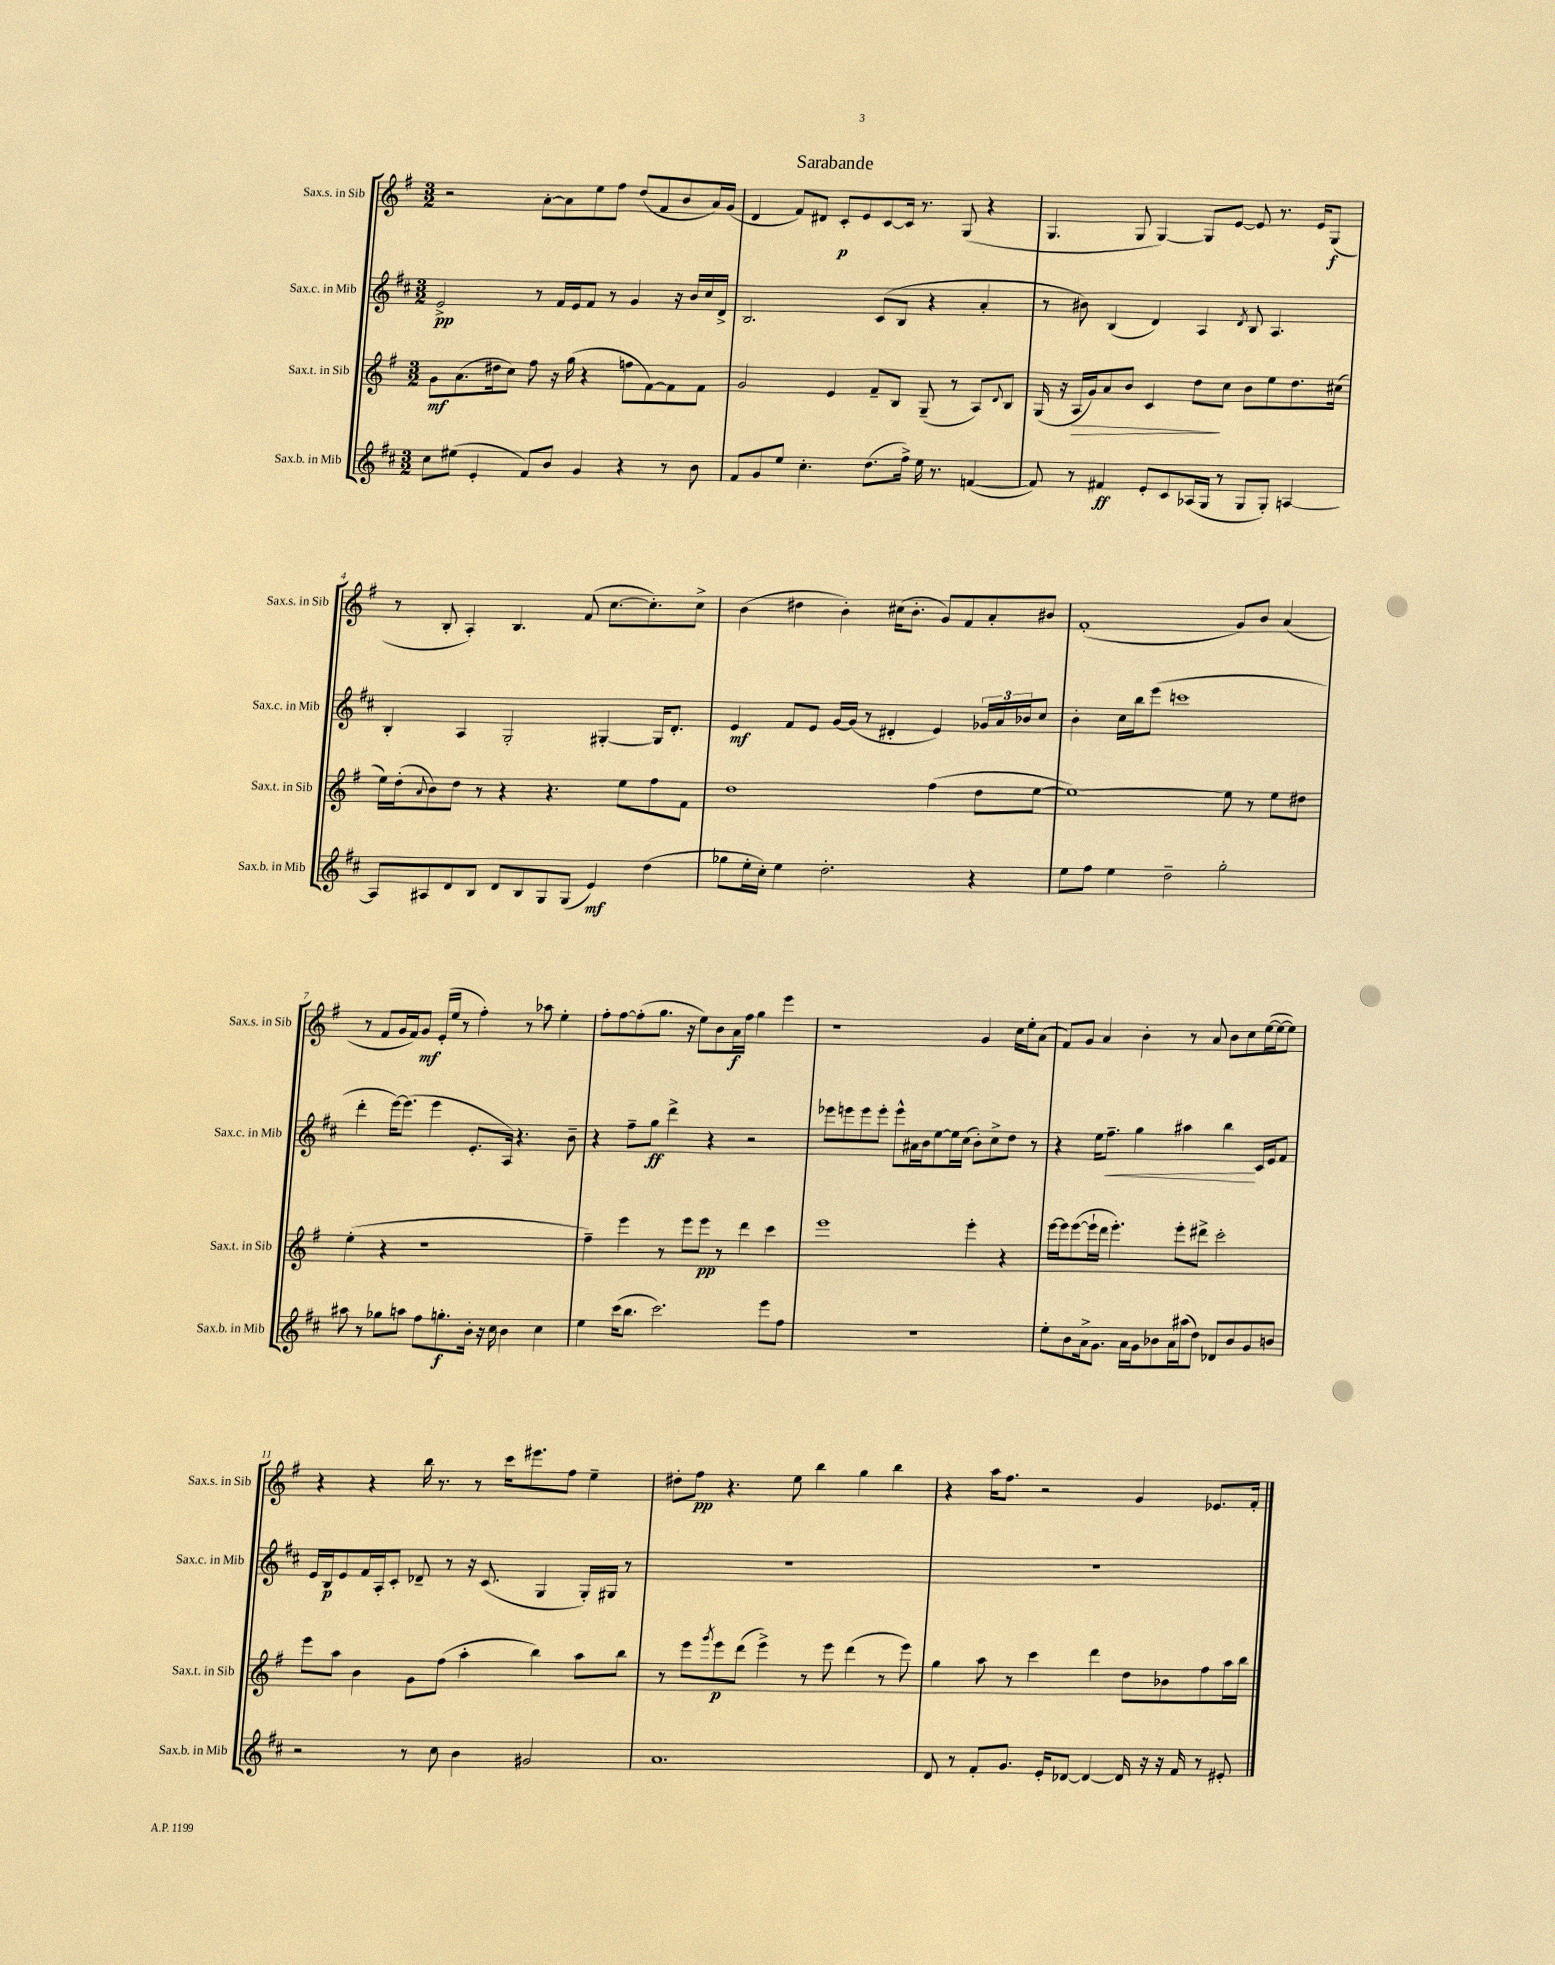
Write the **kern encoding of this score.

**kern	**kern	**kern	**kern
*staff4	*staff3	*staff2	*staff1
*clefG2	*clefG2	*clefG2	*clefG2
*k[f#c#]	*k[f#]	*k[f#c#]	*k[f#]
*M3/2	*M3/2	*M3/2	*M3/2
8cc#	8g	2e^	2r
(8ee#	(8.a	.	.
4e'	.	.	.
.	16dd#	.	.
.	8cc)	.	.
8f#)	8ff#	8r	[8a'
8b	16r	16f#	8a]
.	(16gg	16e	.
4g	4r	8f#	8ee
.	.	8r	8ff#
4r	8ff	4g	(8dd
.	[8f#)	.	8f#
8r	8f#]	16r	8b
.	.	16b	.
8b	8f#	16cc#	16a)
.	.	16d^	(16g
=	=	=	=
8f#	2g	2.B	4d
8g	.	.	.
8ee	.	.	8f#)
4.cc#'	.	.	8d#
.	4e	.	8c'
.	.	.	8e
(8.dd	8f#~	(8c#	[8c
.	8B	8B	16c]
16ff#^)	.	.	8.r
16ee	(8G~	4r	.
8.r	.	.	.
.	8r	.	(8G
([4f	8A)	4a'	4r
.	8qqd	.	.
.	8B	.	.
=	=	=	=
8f])	(16G	8r	4.G
.	16r	.	.
8r	16A	8b#)	.
.	16g)	.	.
4f#	8a	(4B	.
.	8b	.	8G
8e'	4c	4d)	[4G)
8c#	.	.	.
(16A-	8dd	4A	8G]
16G	.	.	.
8r	8cc	.	[8e
.	.	8qd	.
8G	8b	8B	8e]
8G')	8ee	4.A	8.r
[4A	8.dd	.	.
.	.	.	16e
.	.	.	(8G
.	(16cc#	.	.
=	=	=	=
8A]	16ee)	4B'	8r
.	(16dd'	.	.
.	8qqa	.	.
8A#	8b)	.	8B'
8d	8dd	4A	4A')
8B	8r	.	.
8d	4r	2G'	4.B
8B	.	.	.
8G	4.r	.	.
(8G	.	.	(8f#
4e)	.	[4G#'	[8.cc
.	8ee	.	.
.	.	.	8.cc'])
(4dd	8ff#	16G#]	.
.	.	8.d'	.
.	8f#	.	8cc^
=	=	=	=
8gg-	1dd	4e	(4b
16ee'	.	.	.
16cc#')	.	.	.
4ee	.	8f#	4dd#
.	.	8e	.
2.dd'	.	[16g	4b')
.	.	(16g]	.
.	.	8r	.
.	.	4d#'	(16cc#
.	.	.	8.b'
.	(4ff#	4e)	8g)
.	.	.	8f#
4r	8dd	24g-	8a'
.	.	24a	.
.	.	24b-	.
.	[8ee	8cc#	8b#
=	=	=	=
8ee	1ee_)	4b'	(1f#'
8ff#	.	.	.
4ee	.	16cc#	.
.	.	16bb	.
.	.	(8eee	.
2dd~	.	1ccc	.
2gg'	8ee]	.	8g)
.	8r	.	8b
.	8ee	.	(4a
.	8dd#	.	.
=	=	=	=
8aa#	(4ee'	4ddd'	8r
8r	.	.	8f#
8gg-	4r	[16eee)	16g
.	.	(8.eee]	16f#)
8aa	.	.	8g
8ff#	1r	4eee	(16e'
.	.	.	16ee
8.gg'	.	.	8r
.	.	8.e'	4ff#')
16b'	.	.	.
16r	.	.	.
16cc#	.	16A)	.
4b	.	4.r	8r
.	.	.	8aa-
4cc#	.	.	4ee'
.	.	8b~	.
=	=	=	=
4ee	4ff#~)	4r	8ff#'
.	.	.	[8ff#
(16ccc#	4eee	8ff#~	(8ff#']
8.bb	.	.	.
.	.	8gg	8.gg
2.ccc#)	8r	4ddd^	.
.	.	.	16r
.	8eee	.	8ee)
.	8eee	4r	8b
.	8r	.	16a
.	.	.	16ff#
.	4ddd	2r	4gg
8eee	4ccc	.	4eee
8ff#	.	.	.
=	=	=	=
1.r	1eee	8eee-	1r
.	.	8eee	.
.	.	8eee	.
.	.	8eee'	.
.	.	8eee^^	.
.	.	16a#	.
.	.	16b	.
.	.	[8ee	.
.	.	16ee]	.
.	.	(16cc#	.
.	4eee'	8b')	4g
.	.	8cc#^	.
.	4r	8dd	16cc
.	.	.	16ee'
.	.	8r	(8a
=	=	=	=
8ee'	[16eee	4r	8f#)
.	16eee]	.	.
8b	([8eee	.	8g
16a^	16eee`]	16ee	4a
8.g	16ddd	8.ff#~	.
.	4.eee')	.	.
16a	.	4gg	4b'
16g	.	.	.
8b-	.	.	.
16a	8eee'	4aa#	8r
(16aa#	.	.	.
8dd)	8ddd#^	.	8a
8d-	2ccc'	4bb	8b
8b-	.	.	8cc
8g	.	16c#	([16ee
.	.	16e	16ee_
8b	.	8f#	8ee])
=	=	=	=
2r	8eee	16e	4r
.	.	16B	.
.	8aa	8e	.
.	4b	16f#	4r
.	.	16A'	.
.	.	8c#'	.
8r	8g	8d-~	16bb
.	.	.	8.r
8cc#	(8ff#	8r	.
4b	4aa'	16r	8r
.	.	(8.c#	.
.	.	.	16ccc
.	.	.	8.eee#
2g#	4bb)	4G	.
.	.	.	8ff#
.	8aa	16G')	4ee~
.	.	16G#	.
.	8bb	8r	.
=	=	=	=
1.a	8r	1.r	8dd#'
.	8eee	.	8ff#
.	8qggg	.	.
.	8eee	.	4.r
.	(8ddd	.	.
.	4eee^)	.	.
.	.	.	8ee
.	8r	.	4bb
.	8eee	.	.
.	(4ddd	.	4gg
.	8r	.	4bb
.	8eee)	.	.
=	=	=	=
8d	4gg	1.r	4r
8r	.	.	.
8f#'	8aa	.	16aa
.	.	.	8.ff#
8.g	8r	.	.
.	4ccc	.	2r
16e'	.	.	.
[8d-	.	.	.
4d-_	4ddd	.	.
16d-]	8dd	.	4g
16r	.	.	.
16r	8b-	.	.
16f#	.	.	.
8r	8ff#	.	8.e-
8e#'	16aa	.	.
.	16bb	.	16f#'
==	==	==	==
*-	*-	*-	*-
